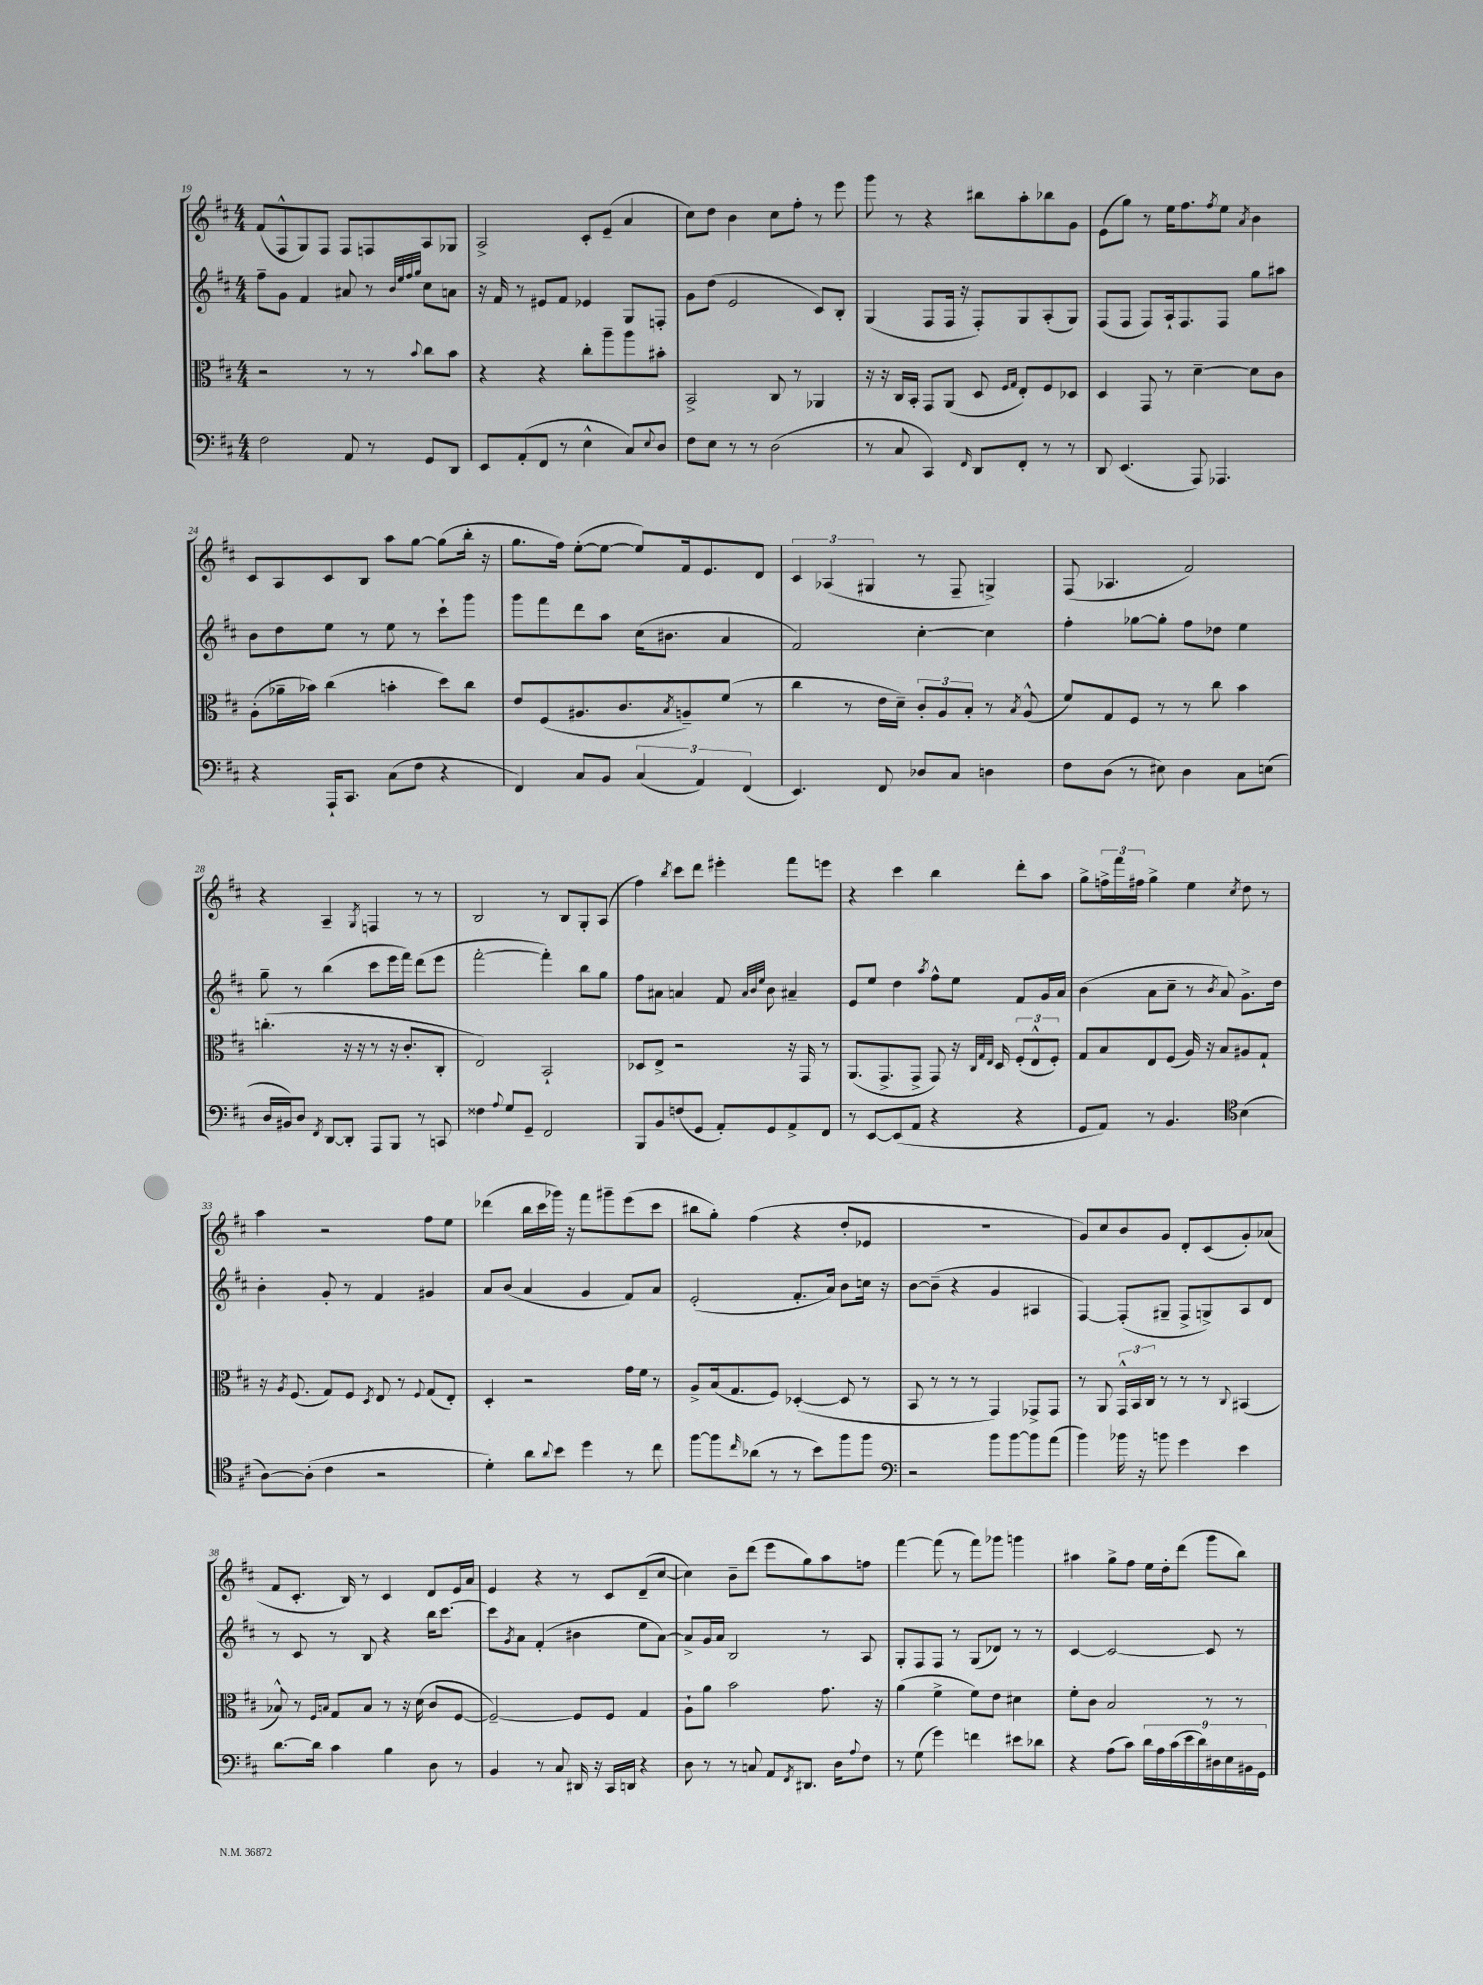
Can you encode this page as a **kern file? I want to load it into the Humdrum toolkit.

**kern	**kern	**kern	**kern
*staff4	*staff3	*staff2	*staff1
*clefF4	*clefC3	*clefG2	*clefG2
*k[f#c#]	*k[f#c#]	*k[f#c#]	*k[f#c#]
*M4/4	*M4/4	*M4/4	*M4/4
2F#	2r	8ff#~	(8f#
.	.	8g	8F#^^
.	.	4f#	8G)
.	.	.	8F#
8AA	8r	8a#	8F#
8r	8r	8r	8F
.	.	32qqb	.
.	.	32qqee	.
.	.	32qqff#	.
.	8qqb	32qqgg	.
8GG	8cc#	8cc#	8A
8DD	8b	8a	8G-
=	=	=	=
8EE	4r	16r	2A^
.	.	16f#	.
(8AA'	.	8r	.
8FF#	4r	8e#	.
8r	.	8f#	.
4E^^	8cc#'	4e-	8c#'
.	8aa~	.	(8e~
8C#)	8aa	8G	4a
8qqE	.	.	.
8D	8b#'	8F'	.
=	=	=	=
8F#	2BB^	8g	8cc#)
8E	.	(8dd	8dd
8r	.	2e	4b
8r	.	.	.
(2D	8C#	.	8cc#
.	8r	.	8ff#'
.	4AA-	8c#)	8r
.	.	8B'	8eee
=	=	=	=
8r	16r	(4G	8ggg
.	16r	.	.
8C#	16C#	.	8r
.	16BB'	.	.
4CC#)	8GG	8F#	4r
.	(8AA	16F#	.
.	.	16r	.
16qqFF#	.	.	.
8DD	8D	8F#')	8bb#
.	16qqF#	.	.
.	16qqG	.	.
8FF#'	8E')	8G	8aa'
8r	8F#	(8A'	8bb-
8r	8D-	8G)	8g
=	=	=	=
8DD	4D	(8F#	(8e
(4.EE	.	8F#	8gg)
.	8GG	8F#)	8r
.	8r	16A`	16ee
.	.	8.F#	8.ff#
8AAA)	[4d~	.	.
.	.	.	8qff#
4.AAA-	.	8F#	8ee
.	.	.	8qa
.	8d]	8gg	4b
.	8c#	8aa#	.
=	=	=	=
4r	(8A'	8b	8c#
.	16a-~	8dd	8A
.	16b-)	.	.
16AAA`	(4cc#	8ee	8c#
8.CC#	.	.	.
.	.	8r	8B
(8C#	4b'	8ee	8aa
8F#	.	8r	[8gg
4r	8dd)	8ccc#`	(8gg]
.	8cc#	8ggg	16bb'
.	.	.	16r
=	=	=	=
4FF#)	8e	8ggg	8.gg
.	(8F#	8fff#	.
.	.	.	16ff#)
8C#	8.A#	8ddd	([8ee'
8BB	.	8aa	8ee_
.	8.c#	.	.
(6C#	.	(16cc#	8ee])
.	.	8.b#	.
.	8qB	.	.
.	8A~)	.	16f#
6AA)	.	.	.
.	.	.	8.e
.	(8f#	4a	.
(6FF#	.	.	.
.	8r	.	8d
=	=	=	=
4.EE)	4cc#	2f#)	6c#
.	.	.	(6A-
.	8r	.	.
.	.	.	6G#
8FF#	16e	.	.
.	16d~)	.	.
8D-	12c#'	[4cc#'	8r
.	12A	.	.
8C#	.	.	8F#~
.	12B'	.	.
4D	8r	4cc#]	4G^)
.	8qB	.	.
.	(8A^^	.	.
=	=	=	=
8F#	8f#)	4ff#'	(8F#
(8D	8G	.	4.A-
8r	8F#	[8gg-	.
8E#)	8r	8gg-']	.
4D	8r	8ff#	2f#)
.	8cc#	8dd-	.
8C#	4b	4ee	.
(8E	.	.	.
=	=	=	=
16D	(4.cc'	8gg~	4r
16BB#)	.	.	.
8D	.	8r	.
8qFF#	.	.	.
[8DD	.	(4bb	4A~
8DD']	16r	.	.
.	16r	.	.
.	.	.	8qG
8AAA	8r	8ccc#	4F
8BBB	16r	16eee	.
.	8.c#'	16fff#)	.
8r	.	(8ddd	8r
8CC	8C#'	8eee	8r
=	=	=	=
4F##	2E)	[2fff#'	2B
8qqA	.	.	.
8G	.	.	.
8GG~	.	.	.
2FF#	2BB`	4fff#'])	8r
.	.	.	8B
.	.	8bb	8G'
.	.	8gg	(8A
=	=	=	=
8BBB	8D-	8ff#	4ff#)
8BB	8E^	8a#	.
.	.	.	8qbb
(8F	2r	4a	8ccc#
8GG	.	.	8ddd
8AA')	.	8f#	4eee#'
.	.	32qqa	.
.	.	32qqb	.
.	.	32qqee	.
8GG	.	8b	.
8AA^	16r	4a#~	8fff#
.	16GG	.	.
8FF#	8r	.	8eee
=	=	=	=
8r	(8.AA	8e	4r
[8EE	.	8ee	.
.	8.GG^	.	.
(8EE]	.	4dd	4ccc#
8AA	8GG^	.	.
.	.	8qaa	.
4r	8GG)	8ff#^^	4bb
.	16r	8ee	.
.	32qqC#	.	.
.	32qqG	.	.
.	32qqE	.	.
.	16D	.	.
4r	(12F#'	8f#	8ddd'
.	12E^^	.	.
.	.	16g	8aa
.	12F#')	.	.
.	.	16a	.
=	=	=	=
8GG	8G	(4b	8gg^
8AA)	8B	.	24ff^
.	.	.	24fff#
.	.	.	24ff#
8r	8E	8a	4gg^
4.BB	(8F#	8cc#~	.
.	16A)	8r	4ee
.	16r	.	.
.	.	8qb	.
.	8B	8a)	.
*clefC4	*	*	*
.	.	.	8qcc#
(4B	8A#	8.g^	8dd
.	8G`	.	8r
.	.	16dd	.
=	=	=	=
[8A)	16r	4b'	4aa
.	8qA	.	.
.	(8.F#	.	.
(8A']	.	.	.
4c#	8G)	8g'	2r
.	8F#	8r	.
.	8qD	.	.
2r	8E	4f#	.
.	8r	.	.
.	8qqF#	.	.
.	(8G	4g#	8ff#
.	8E')	.	8ee
=	=	=	=
4d')	4D'	8a	(4ddd-
.	.	(8b	.
8a	2r	4a	16bb
.	.	.	16ccc#
8qqa	.	.	.
8b	.	.	16ggg-)
.	.	.	16r
4dd	.	4g	8fff#
.	.	.	8ggg#~
8r	16g	8f#)	(8eee
.	16f#	.	.
8cc#	8r	8a	8ccc#
=	=	=	=
[8ff#	8A^	(2e'	8bb#
8ff#]	(16B	.	8gg')
.	8.G	.	.
16qqcc#	.	.	.
(8a-	.	.	(4ff#
8r	8F#)	.	.
8r	([4D-'	8.f#'	4r
8b)	.	.	.
.	.	16a)	.
8ff#	8D-]	8b	8dd'
8ff#	8r	16cc	8e-
.	.	16r	.
=	=	=	=
*clefF4	*	*	*
2r	8BB	[8b	1r
.	8r	(8b~]	.
.	8r	4r	.
.	8r	.	.
8b	4GG)	4g	.
[8b	.	.	.
8b]	8GG-^	4A#	.
(8a	8GG-	.	.
=	=	=	=
4b)	8r	[4F#)	8g)
.	8AA	.	8cc#
16b-	24GG^^	(8F#']	8b
.	24BB	.	.
16r	.	.	.
.	24C#	.	.
8b	8r	8G#~	8g
4g	8r	8F#^	8d'
.	8r	8G^)	(8c#
.	8qqC#	.	.
4e	(4BB#	8A	8g')
.	.	8d	(8a-
=	=	=	=
[8.d	8B-^^)	8r	8f#
.	8r	8c#	8.c#'
16d]	.	.	.
.	16qqF#	.	.
.	16qqB	.	.
4c#	8G	8r	.
.	.	.	16B)
.	8B	8B	8r
4B	8r	4r	4c#
.	16r	.	.
.	(16d	.	.
8D	8c#	16bb	8d
.	.	[8.ccc#	.
8r	[8F#	.	16e
.	.	.	16a
=	=	=	=
4BB	2F#~_)	8ccc#]	4e
.	.	8qg	.
.	.	8a	.
8r	.	(4f#'	4r
8C#	.	.	.
16DD#	8F#]	4b#	8r
16r	.	.	.
16CC#	8F#	.	8c#
16DD	.	.	.
4r	4G	8ee	(8d~
.	.	[8a)	[8cc#
=	=	=	=
8D	8A`	8a^]	4cc#])
8r	8a	16g	.
.	.	16a	.
8r	2b	2B	8b~
8C	.	.	(8ddd
8AA	.	.	8eee
8qFF#	.	.	.
8.DD#	.	.	8gg)
.	8.g	8r	8aa
16D	.	.	.
8qqA	.	.	.
8F#	.	8A	8ff
.	16r	.	.
=	=	=	=
8r	(4a	8G'	[4fff#
(8G	.	8F#	.
4g)	4f#^	8F#	(8fff#]
.	.	8r	8r
4f	8f#)	(8G	8fff#)
.	8e	8d-)	8ggg-
8e#	4d#	8r	4ggg
8d-	.	8r	.
=	=	=	=
4r	8f#'	[4c#	4aa#
.	8c#	.	.
(8A	2B	2c#_	8gg^
8c#)	.	.	8ff#
18d	.	.	16ee
18A	.	.	.
.	.	.	16dd'
(18c#	.	.	.
.	.	.	(8ddd
18e	.	.	.
18d)	.	.	.
.	8r	8c#]	8ggg
18D#	.	.	.
18E	.	.	.
.	8r	8r	8bb)
18BB#	.	.	.
18GG	.	.	.
==	==	==	==
*-	*-	*-	*-
